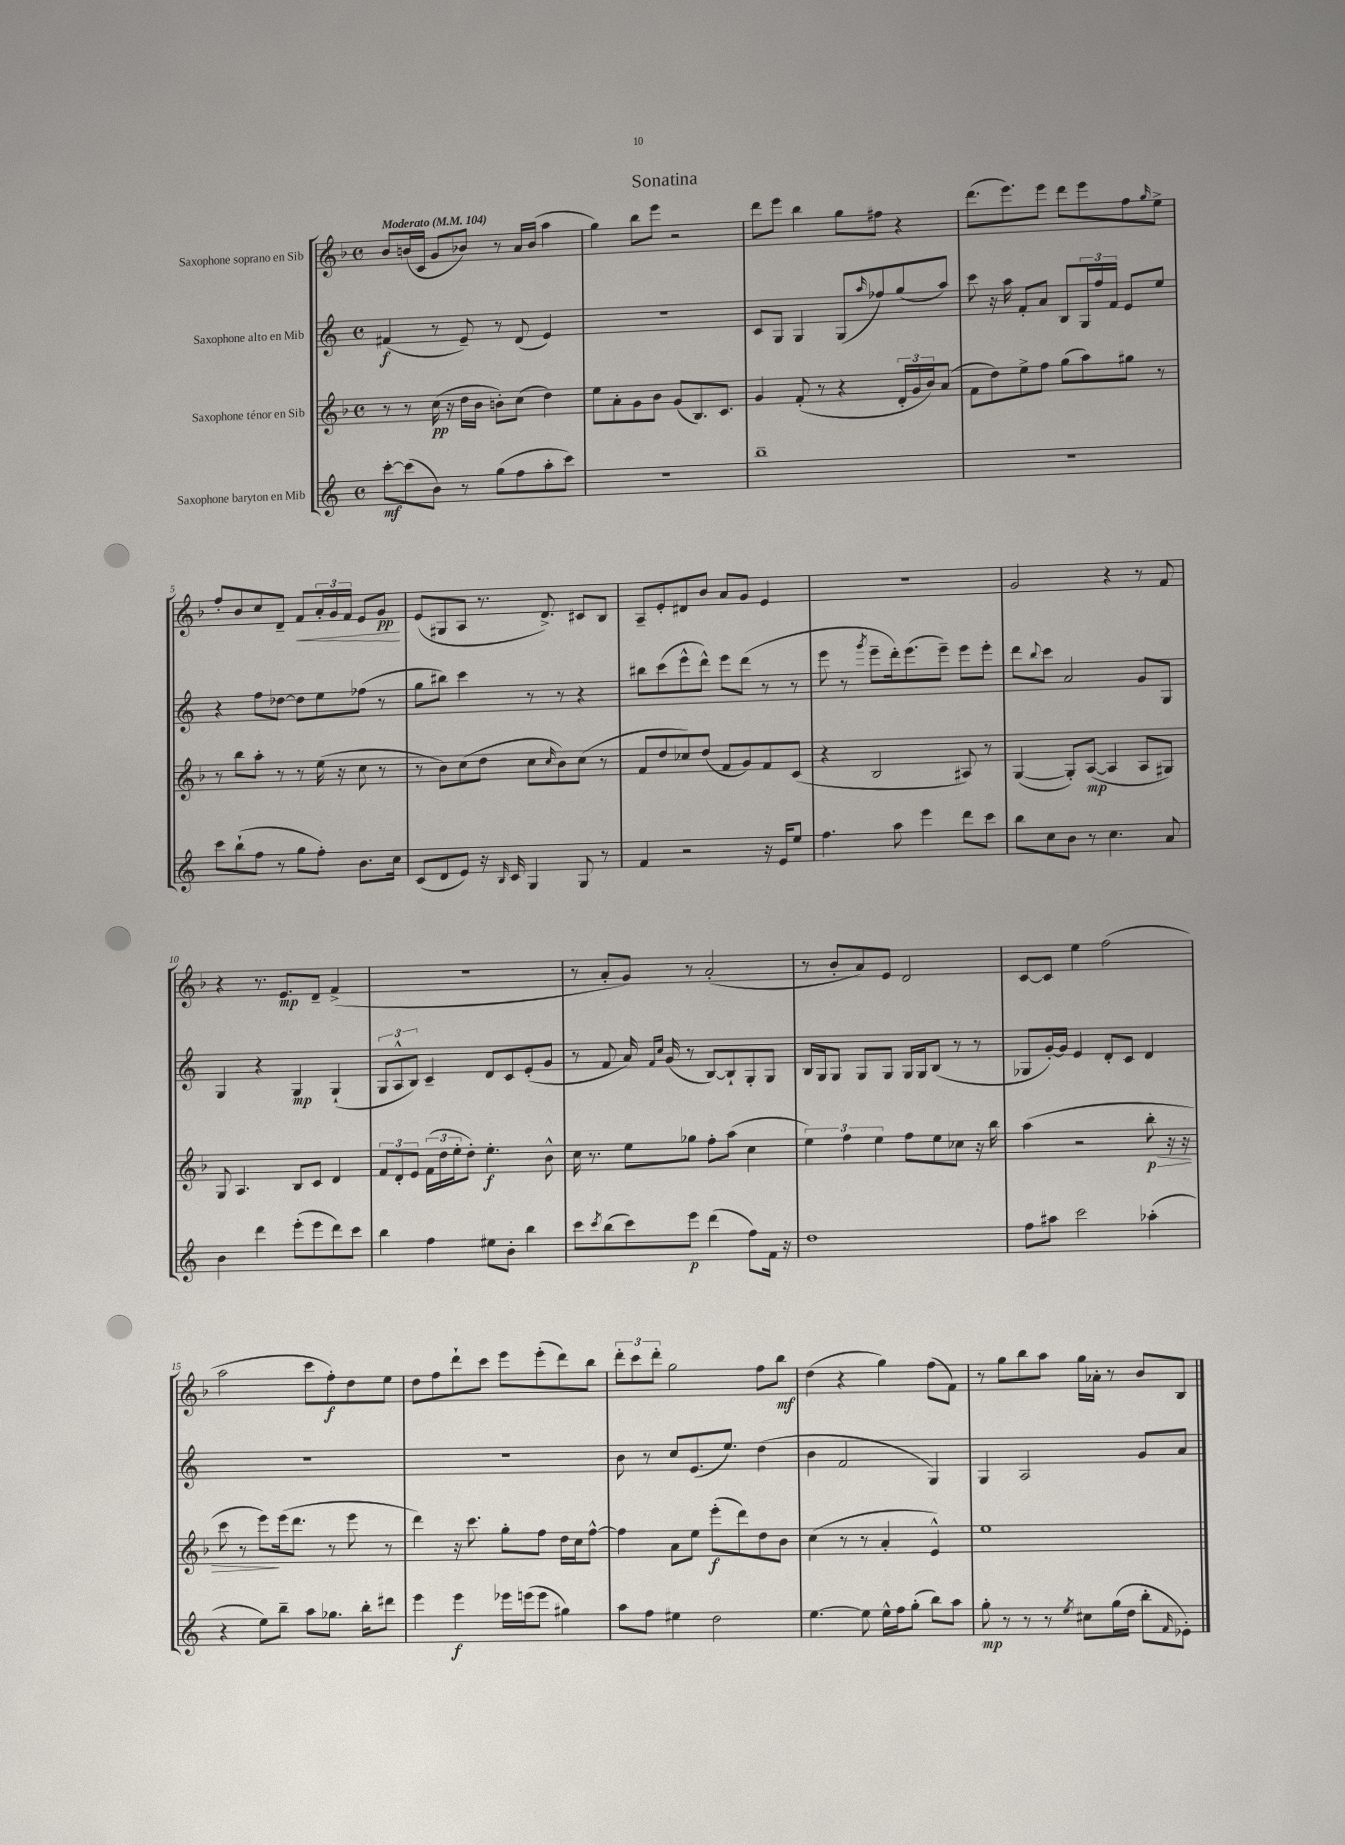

**kern	**kern	**kern	**kern
*staff4	*staff3	*staff2	*staff1
*clefG2	*clefG2	*clefG2	*clefG2
*k[]	*k[b-]	*k[]	*k[b-]
*M4/4	*M4/4	*M4/4	*M4/4
*met(c)	*met(c)	*met(c)	*met(c)
*MM104	*MM104	*MM104	*MM104
[8ccc'	8r	(4f#	8b-
(8ccc]	8r	.	(16b
.	.	.	16c
8b)	(16cc	8r	8g
.	16r	.	.
8r	16dd	8e~)	8b-)
.	16b-	.	.
(8gg	8b')	8r	8r
8ff	(8cc	(8d	16a
.	.	.	(16b-
8aa'	4dd)	4e)	4aa
8ccc)	.	.	.
=	=	=	=
1r	8ee	1r	4gg)
.	8a'	.	.
.	8g	.	8bb-
.	8b-	.	8eee
.	(8g	.	2r
.	8.B-)	.	.
.	8.c	.	.
=	=	=	=
1bb~	4g	8c	8ddd
.	.	8G	8eee
.	(8f'	4G	4bb-
.	8r	.	.
.	4r	(8G	8gg
.	.	16qqaa	.
.	.	8ff-)	8ff#
.	24d'	(8gg	4r
.	24g	.	.
.	24b-)	.	.
.	(8a	8aa)	.
=	=	=	=
1r	8f	8ccc	(8.ddd
.	8dd)	16r	.
.	.	16aa	8.eee)
.	8ee^	8f'	.
.	8ff	8a	8eee
.	(8gg	8B	8ddd
.	8aa)	24G	8eee
.	.	24ff	.
.	.	24f	.
.	8gg#	8e	8ff
.	.	.	16qqgg
.	8r	8ee	8ee^
=	=	=	=
8ccc	8r	4r	8ff'
(8bb`	8bb-	.	8b-
8ff	8aa'	8ff	8cc
8r	8r	[8dd-	8d~
8gg	8r	8dd-]	8f
8ff')	(16ee	8ee	24a'
.	.	.	24g
.	16r	.	.
.	.	.	24f
8.b	8cc	(8ff-	8e
.	8r	8r	8g
16cc	.	.	.
=	=	=	=
(8c	8r	8gg	(8e
8d	8b-)	8bb#)	8G#
8e)	(8cc	4ccc	8A
16r	8dd	.	8.r
16qqB	.	.	.
16c	.	.	.
4G	8cc	8r	.
.	.	.	8.d^)
.	16qqcc	.	.
.	8b-)	8r	.
8G	(8cc	4r	8c#
8r	8r	.	8B-
=	=	=	=
4f	8f	8bb#	8A~
.	8dd	(8ccc	8e'
2r	8cc-)	8eee^^	8d#
.	(8dd	8ddd^^)	8b-
.	8f	8eee	8a
.	8g)	(8ddd	8g
16r	8f	8r	4e
16e	.	.	.
8ee	(8c	8r	.
=	=	=	=
4.ff	4r	8eee	1r
.	.	8r	.
.	.	8qggg	.
.	2B-	8eee~	.
8aa	.	16ddd')	.
.	.	(8.eee	.
4eee	.	.	.
.	.	8eee~)	.
8ddd	8A#)	8eee	.
8ccc	8r	8eee'	.
=	=	=	=
8bb	([4G	8ddd	2g
.	.	8qqbb	.
8cc	.	8ccc	.
8b	8G'])	2a	.
8r	([8A	.	.
4.cc	4A]	.	4r
.	8A	8g	8r
8a	8G#)	8G	8f
=	=	=	=
4b	8G	4G	4r
.	4.A	.	.
4ddd	.	4r	8.r
.	.	.	8.e
(8eee'	8B-	4G	.
8eee	8c	.	8d~
8ddd)	4d	(4G`	(4f^
8ccc	.	.	.
=	=	=	=
4bb	12f	12G	1r
.	12d'	12A^^	.
.	12e	12B)	.
4ff	(24f	4c~	.
.	24dd	.	.
.	24ee'	.	.
.	8dd')	.	.
8ee#	4.ee'	8d	.
8b'	.	8c	.
4bb	.	(8e'	.
.	8b-^^	8g	.
=	=	=	=
8ccc	16cc	8r	8r
.	8.r	.	.
8qccc	.	.	.
(8bb	.	8f	8a'
8ccc)	8ee	16a)	8g)
.	.	16qqf	.
.	.	16qqcc	.
.	.	(16g	.
8eee	8gg-	8r	8r
(4ddd	8ff'	[8B)	(2a'
.	(8aa	8B`]	.
8ff)	4cc	8G'	.
16f	.	8G	.
16r	.	.	.
=	=	=	=
1dd	6ee)	16B	8r
.	.	16G	.
.	.	8G	8b-'
.	6ff	.	.
.	.	8G	8a)
.	6ee	.	.
.	.	8G	8e
.	8ff	16G	2d
.	.	16G	.
.	8ee	(8B	.
.	8cc-	8r	.
.	16r	8r	.
.	16bb-	.	.
=	=	=	=
8ff	(4aa	8G-	[8c
8aa#	.	[16g')	8c]
.	.	16g]	.
2ccc	2r	4e	4ee
.	.	8d'	(2ff
.	.	8c	.
(4aa-'	8bb-'	4d	.
.	16r	.	.
.	16r	.	.
=	=	=	=
4r	8ccc	1r	2aa
.	8r	.	.
8ee)	8eee)	.	.
8bb~	(16eee	.	.
.	8.ddd	.	.
8aa	.	.	8ccc
8.gg-	8r	.	8ff')
.	8eee	.	8dd
16bb'	.	.	.
8ddd#	8r	.	8ee
=	=	=	=
4eee	4ddd)	1r	8dd
.	.	.	8ff
4eee	16r	.	8ddd`
.	8.ccc	.	.
.	.	.	8ccc
16eee-	8gg'	.	8eee
(16eee	.	.	.
8eee	8ff	.	(8eee'
4gg#)	16dd	.	8ddd)
.	16cc	.	.
.	[8ff^^	.	8bb-
=	=	=	=
8aa	4ff]	8b	12ddd'
.	.	.	12ccc
8ff	.	8r	.
.	.	.	12ddd'
4ee#	8a	8cc	2gg
.	8ee	(8.e	.
2dd	(8eee'	.	.
.	.	8.ee)	.
.	8ddd)	.	.
.	8dd	(4dd	8ff
.	8b-	.	8bb-
=	=	=	=
[4.ee	(4cc	4b	(4dd
.	8r	2f	4r
8ee]	8r	.	.
16ee^^	4a'	.	4gg)
16ff	.	.	.
(8gg'	.	.	.
8bb)	4e^^)	4G)	(8ff
8aa	.	.	8f)
=	=	=	=
8gg'	1ee	4G	8r
8r	.	.	8gg
8r	.	2A	8bb-
8r	.	.	8aa
8qee	.	.	.
8cc#	.	.	16gg
.	.	.	16a-'
(16gg	.	.	8r
16dd	.	.	.
8bb'	.	8g	8b-
16qqf	.	.	.
8e-')	.	8a	8B-
==	==	==	==
*-	*-	*-	*-
